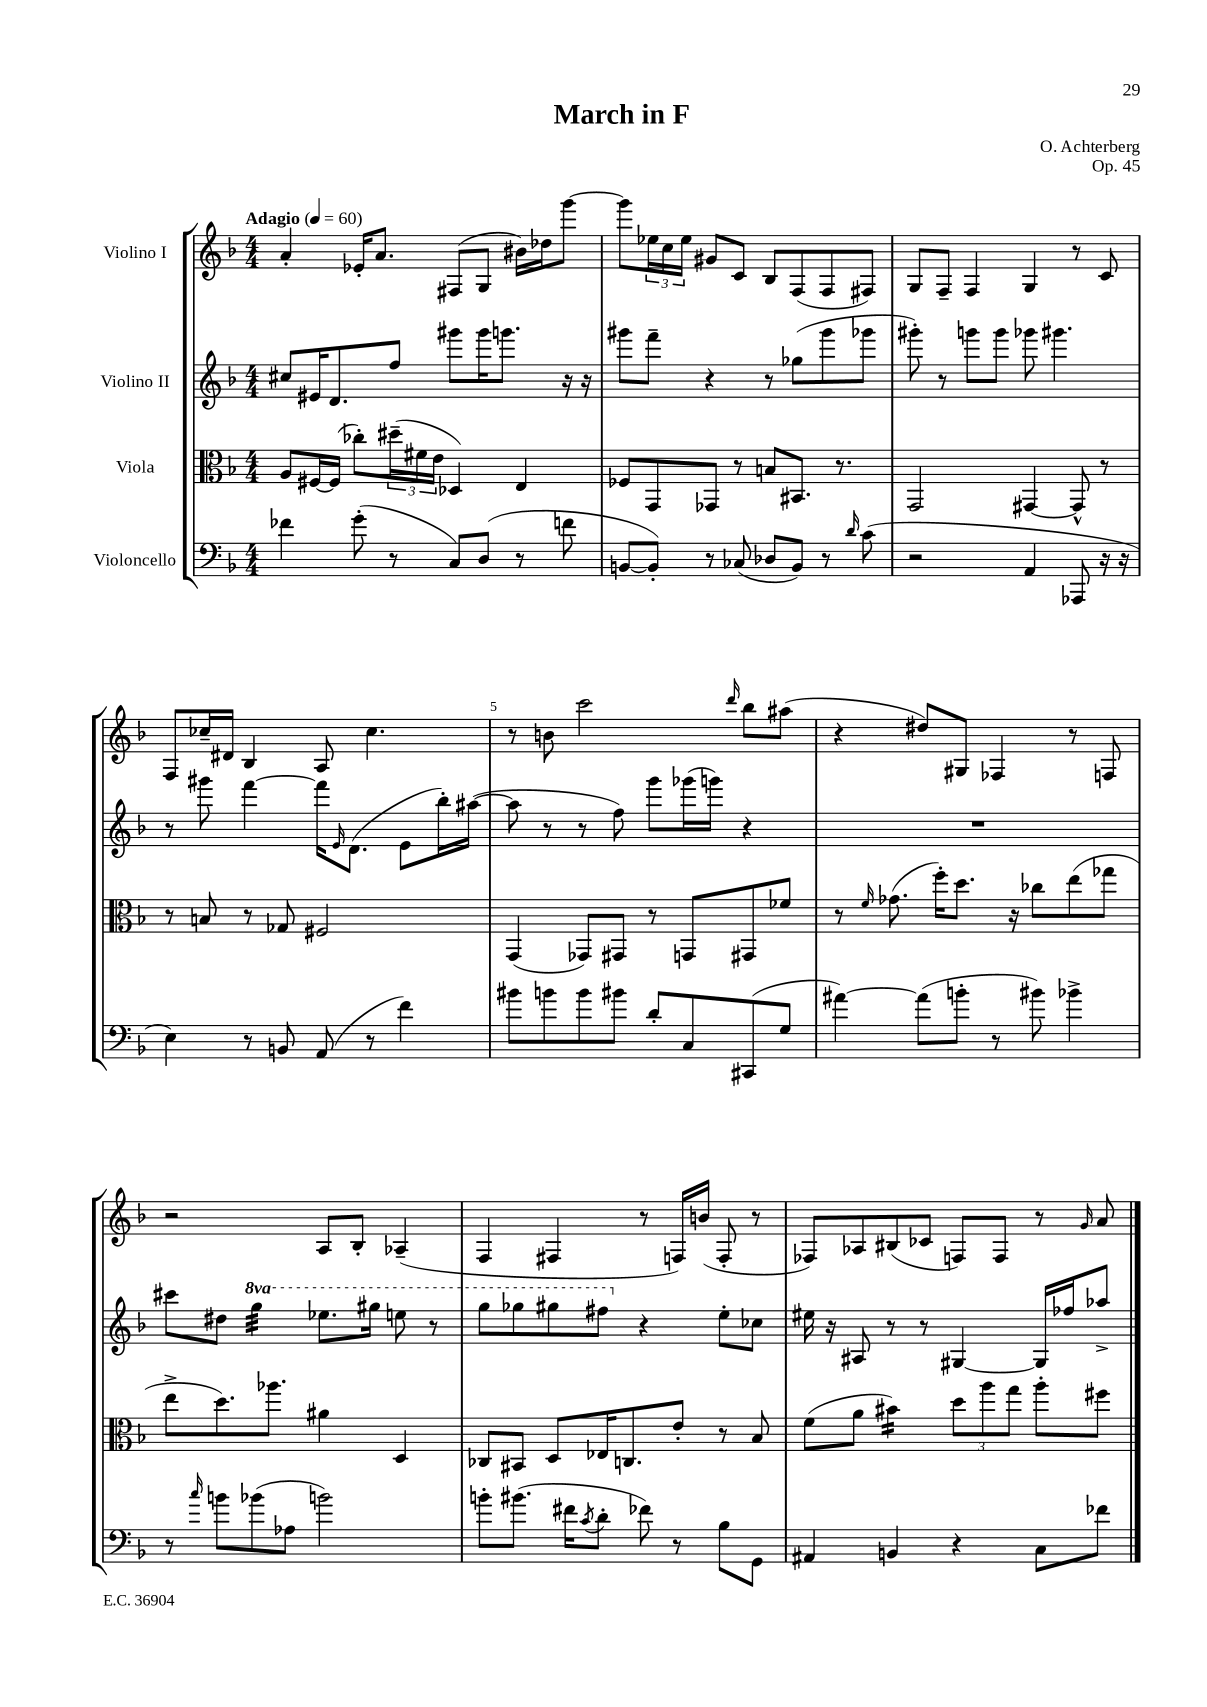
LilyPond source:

\header { title = "March in F" composer = "O. Achterberg" opus = "Op. 45" }
<<
\new StaffGroup <<
\new Staff = "s0" \with { instrumentName = "Violino I" } {
    \clef treble \key f \major \numericTimeSignature \time 4/4 \tempo "Adagio" 4 = 60
    a'4-. ees'16-. a'8. fis8( g8 bis'16) des''16 g'''8~ |
    g'''8 \tuplet 3/2 { ees''16 c''16 ees''16 } gis'8 c'8 bes8 f8( f8 fis8) |
    g8 f8-- f4 g4 r8 c'8 |
    f8 ces''16-- dis'16 bes4 a8 ces''4. |
    r8 b'8 c'''2 \grace { d'''16 } bes''8 ais''8( |
    r4 dis''8) gis8 fes4 r8 f8 |
    r2 a8 bes8-. aes4--( |
    f4 fis4 r8 f16) b'16( f8-. r8 |
    fes8) aes8 bis8( ces'8 f8) f8 r8 \grace { g'16 } a'8 \bar "|." |
}
\new Staff = "s1" \with { instrumentName = "Violino II" } {
    \clef treble \key f \major \numericTimeSignature \time 4/4 \set Staff.ottavationMarkups = #ottavation-simple-ordinals
    cis''8 eis'16 d'8. f''8 gis'''8 gis'''16 g'''8. r16 r16 |
    gis'''8 f'''8-- r4 r8 ges''8( gis'''8 ges'''8 |
    gis'''8-.) r8 g'''8 g'''8 ges'''8 gis'''4. |
    r8 gis'''8 f'''4~ f'''16 \grace { e'16 } d'8.( e'8 bes''16-.) ais''16~( |
    ais''8 r8 r8 f''8) g'''8 ges'''16( g'''16) r4 |
    R1 |
    cis'''8 dis''8 \ottava #1 g'''4:32 ees'''8. gis'''16 e'''8 r8 |
    g'''8 ges'''8 gis'''8 fis'''8 \ottava #0 r4 e''8-. ces''8 |
    eis''16 r16 ais8 r8 r8 gis4~ gis16 fes''16 aes''8-> \bar "|." |
}
\new Staff = "s2" \with { instrumentName = "Viola" } {
    \clef alto \key f \major \numericTimeSignature \time 4/4
    a8 fis16~ fis16( ces''8-.) \tuplet 3/2 { dis''16--( fis'16 e'16 } des4) e4 |
    fes8 g,8 ges,8 r8 b8 bis,8. r8. |
    g,2 gis,4~ gis,8-^ r8 |
    r8 b8 r8 ges8 fis2 |
    g,4( ges,8) gis,8 r8 g,8 gis,8 fes'8 |
    r8 \grace { f'16 } ges'8.( f''16-.) d''8. r16 ces''8 e''8( ges''8 |
    e''8-> d''8.) aes''8. ais'4 d4 |
    ces8 bis,8 d8 ees16 c8. e'8-. r8 bes8 |
    f'8( a'8 bis'4:16) \tuplet 3/2 { d''8 a''8 g''8 } a''8-. fis''8 \bar "|." |
}
\new Staff = "s3" \with { instrumentName = "Violoncello" } {
    \clef bass \key f \major \numericTimeSignature \time 4/4
    fes'4 g'8-.( r8 c8) d8( r8 f'8 |
    b,8~ b,8-.) r8 ces8( des8 b,8) r8 \grace { d'16 } c'8( |
    r2 a,4 aes,,8 r16 r16 |
    e4) r8 b,8 a,8( r8 f'4) |
    bis'8 b'8 b'8 bis'8 d'8-. c8 cis,8( g8 |
    ais'4~) ais'8( b'8-. r8 bis'8) bes'4-> |
    r8 \grace { c''16 } b'8 bes'8( aes8 b'2) |
    b'8-. bis'8.( fis'16 \acciaccatura { c'8 } d'8-. fes'8) r8 bes8 g,8 |
    ais,4 b,4 r4 c8 fes'8 \bar "|." |
}
>>
>>
\layout { \context { \Score \override BarNumber.break-visibility = ##(#f #t #t) barNumberVisibility = #(every-nth-bar-number-visible 5) } }
